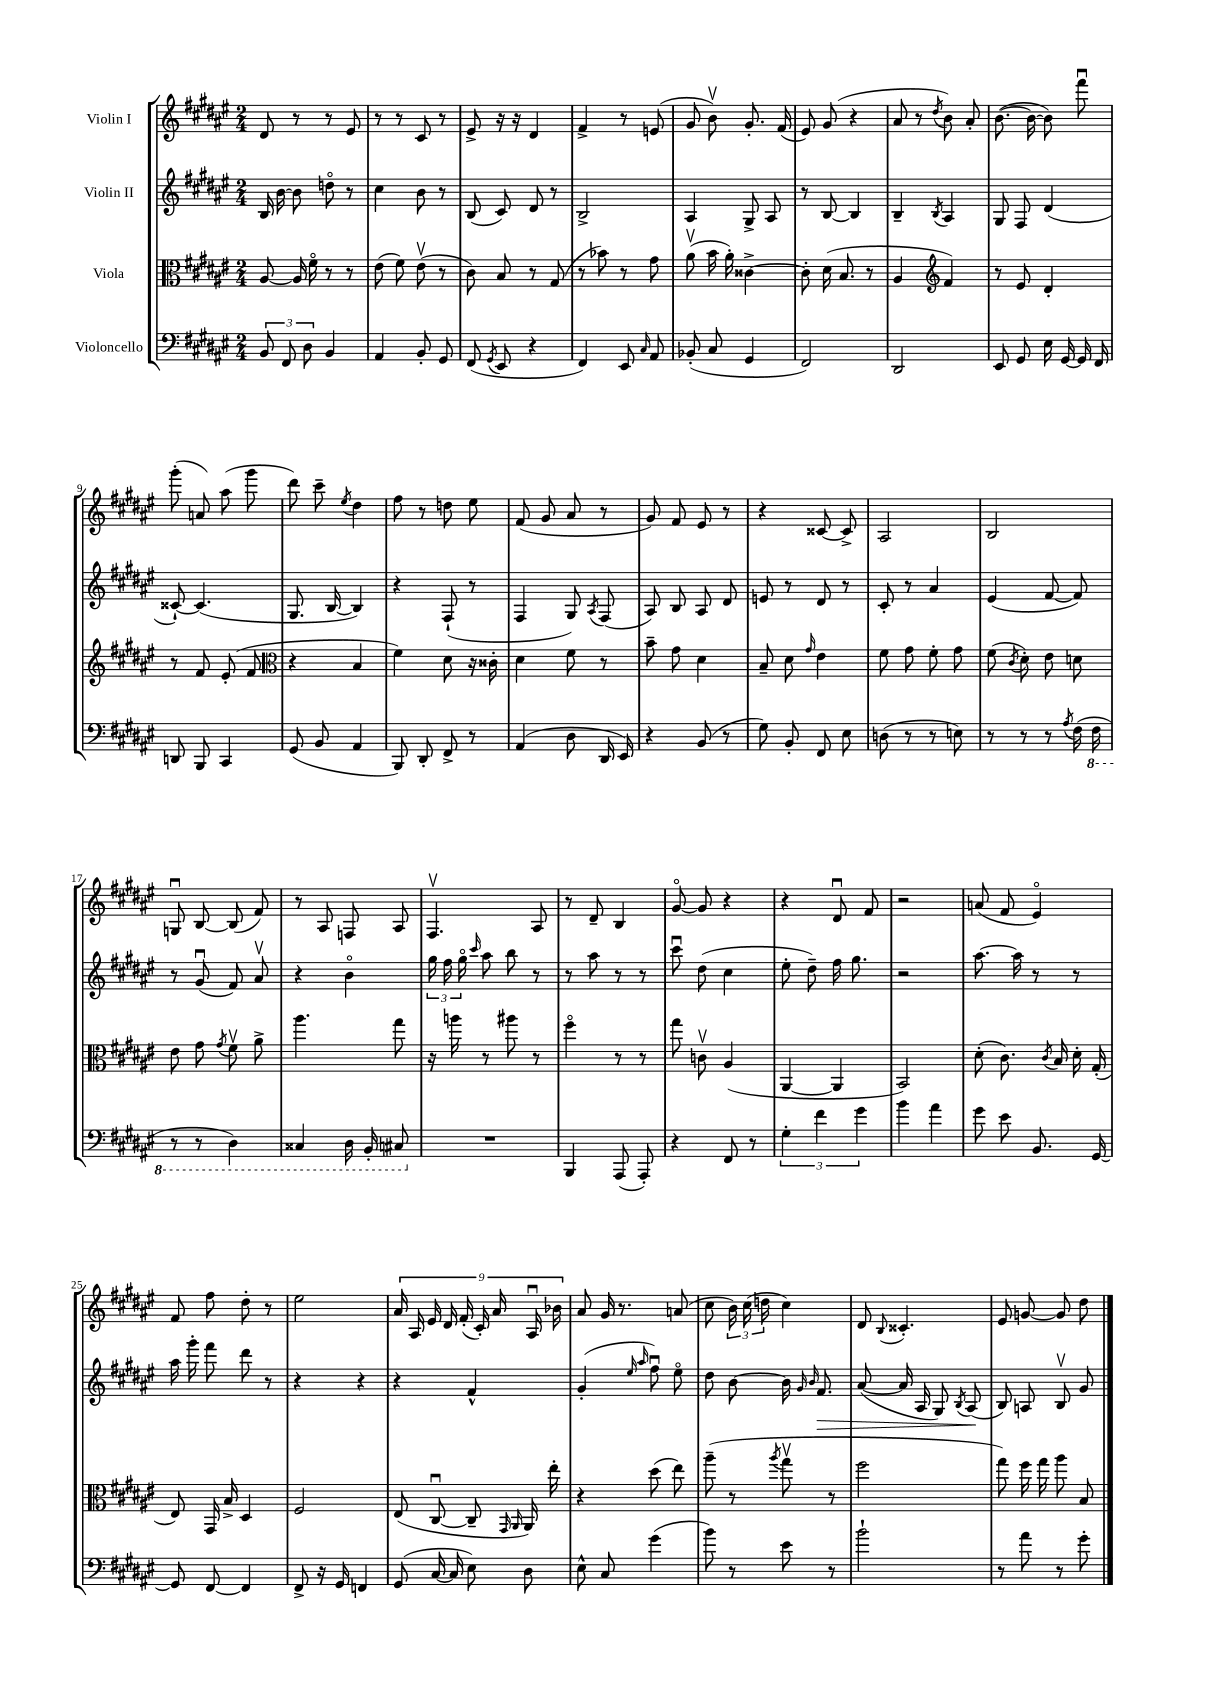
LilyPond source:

<<
\new StaffGroup <<
\new Staff = "s0" \with { instrumentName = "Violin I" } {
    \clef treble \key fis \major \numericTimeSignature \time 2/4
    \autoBeamOff dis'8 r8 r8 eis'8 |
    r8 r8 cis'8 r8 |
    eis'8-> r16 r16 dis'4 |
    fis'4-> r8 e'8( |
    gis'8 b'8\upbow) gis'8.-. fis'16( |
    eis'8) gis'8( r4 |
    ais'8 r8 \acciaccatura { dis''8 } b'8) ais'8-. |
    b'8.~( b'16~ b'8) fis'''8\downbow |
    gis'''8-.( a'8) ais''8( gis'''8 |
    dis'''8) cis'''8-- \acciaccatura { eis''8 } dis''4 |
    fis''8 r8 d''8 eis''8 |
    fis'8( gis'8 ais'8 r8 |
    gis'8) fis'8 eis'8 r8 |
    r4 cisis'8~ cisis'8-> |
    ais2 |
    b2 |
    g8\downbow b8~ b8( fis'8) |
    r8 ais8 f8 ais8 |
    fis4.\upbow ais8 |
    r8 dis'8-- b4 |
    gis'8~\flageolet gis'8 r4 |
    r4 dis'8\downbow fis'8 |
    r2 |
    a'8( fis'8 eis'4\flageolet) |
    fis'8 fis''8 dis''8-. r8 |
    eis''2 |
    \tuplet 9/8 { ais'16 ais16 eis'16 dis'16 fis'16-.( cis'16-.) ais'16 ais16\downbow bes'16 } |
    ais'8 gis'16 r8. a'8( |
    cis''8 \tuplet 3/2 { b'16) cis''16( d''16 } cis''4) |
    dis'8 \appoggiatura { b8 } cisis'4.-. |
    eis'8 g'8~ g'8 dis''8 \bar "|." |
}
\new Staff = "s1" \with { instrumentName = "Violin II" } {
    \clef treble \key fis \major \numericTimeSignature \time 2/4
    \autoBeamOff b16 b'16~ b'8 d''8\flageolet r8 |
    cis''4 b'8 r8 |
    b8( cis'8) dis'8 r8 |
    b2-> |
    ais4 gis8-> ais8 |
    r8 b8~ b4 |
    b4-- \acciaccatura { b8 } ais4 |
    gis8 fis8 dis'4( |
    cisis'8~-!) cisis'4.( |
    gis8. b16~ b4) |
    r4 fis8-!( r8 |
    fis4 gis8) \acciaccatura { ais8 } fis8( |
    ais8) b8 ais8 dis'8 |
    e'8 r8 dis'8 r8 |
    cis'8-. r8 ais'4 |
    eis'4( fis'8~ fis'8) |
    r8 gis'8\downbow( fis'8) ais'8\upbow |
    r4 b'4\flageolet |
    \tuplet 3/2 { gis''16 fis''16 gis''16\flageolet } \grace { cis'''16 } ais''8 b''8 r8 |
    r8 ais''8 r8 r8 |
    cis'''8\downbow dis''8( cis''4 |
    eis''8-. dis''8--) fis''16 gis''8. |
    r2 |
    ais''8.~ ais''16 r8 r8 |
    ais''16 gis'''16-. fis'''8 dis'''8 r8 |
    r4 r4 |
    r4 fis'4-^ |
    gis'4-.( \grace { eis''16 ais''16 } fis''8\downbow) eis''8\flageolet |
    dis''8 b'8~ b'16 \grace { gis'16 b'16 } fis'8.\> |
    ais'8~( ais'16 ais16 gis8) \acciaccatura { b8 } ais8\!( |
    b8) a8 b8\upbow gis'8 \bar "|." |
}
\new Staff = "s2" \with { instrumentName = "Viola" } {
    \clef alto \key fis \major \numericTimeSignature \time 2/4
    \autoBeamOff ais8~ ais16 fis'16\flageolet r8 r8 |
    eis'8( fis'8) eis'8\upbow( r8 |
    cis'8) b8 r8 gis8( |
    r8 bes'8) r8 gis'8 |
    ais'8\upbow( b'16 ais'16-.) cisis'4~-> |
    cisis'8-. dis'16( b8. r8 |
    ais4 \clef treble fis'4) |
    r8 eis'8 dis'4-. |
    r8 fis'8 eis'8-.( fis'8 |
    \clef alto r4 b4 |
    fis'4) dis'8 r16 cisis'16-. |
    dis'4 fis'8 r8 |
    b'8-- gis'8 dis'4 |
    b8-- dis'8 \grace { gis'16 } eis'4 |
    fis'8 gis'8 fis'8-. gis'8 |
    fis'8( \acciaccatura { cis'8 } dis'8-.) eis'8 d'8 |
    eis'8 gis'8 \acciaccatura { gis'8 } fis'8\upbow ais'8-> |
    ais''4. gis''8 |
    r16 a''16 r8 ais''8 r8 |
    fis''4\flageolet r8 r8 |
    gis''8 c'8\upbow ais4( |
    ais,4~ ais,4 |
    b,2) |
    dis'8-.( cis'8.) \acciaccatura { cis'8 } b16 dis'16-. gis16-.( |
    eis8) gis,16 b16-> dis4 |
    fis2 |
    eis8( cis8~\downbow cis8-- \grace { gis,16 ais,16 } ais,16) eis''16-. |
    r4 dis''8( eis''8) |
    ais''8--( r8 \acciaccatura { ais''8 } gis''8\upbow r8 |
    fis''2 |
    gis''8) fis''16 gis''16 ais''8 b8 \bar "|." |
}
\new Staff = "s3" \with { instrumentName = "Violoncello" } {
    \clef bass \key fis \major \numericTimeSignature \time 2/4
    \autoBeamOff \tuplet 3/2 { b,8 fis,8 dis8 } b,4 |
    ais,4 b,8-. gis,8 |
    fis,8( \acciaccatura { gis,8 } eis,8 r4 |
    fis,4) eis,8 \grace { cis16 } ais,8 |
    bes,8-.( cis8 gis,4 |
    fis,2) |
    dis,2 |
    eis,8 gis,8 eis16 gis,16~ gis,16 fis,16 |
    d,8 b,,8 cis,4 |
    gis,8( b,8 ais,4 |
    b,,8) dis,8-. fis,8-> r8 |
    ais,4( dis8 dis,16 eis,16) |
    r4 b,8( r8 |
    gis8) b,8-. fis,8 eis8 |
    d8( r8 r8 e8) |
    r8 r8 r8 \acciaccatura { ais8 } fis16( \ottava #-1 fis,16 |
    r8 r8 dis,4) |
    cisis,4 dis,16 b,,16-. cis,8 \ottava #0 |
    R2 |
    b,,4 ais,,8( ais,,8-.) |
    r4 fis,8 r8 |
    \tuplet 3/2 { gis4-. fis'4 gis'4 } |
    b'4 ais'4 |
    gis'8 eis'8 b,8. gis,16~ |
    gis,8 fis,8~ fis,4 |
    fis,8-> r16 gis,16 f,4 |
    gis,8( cis16~ cis16 eis8) dis8 |
    eis8-^ cis8 gis'4( |
    b'8) r8 eis'8 r8 |
    b'2-! |
    r8 ais'8 r8 gis'8-. \bar "|." |
}
>>
>>
